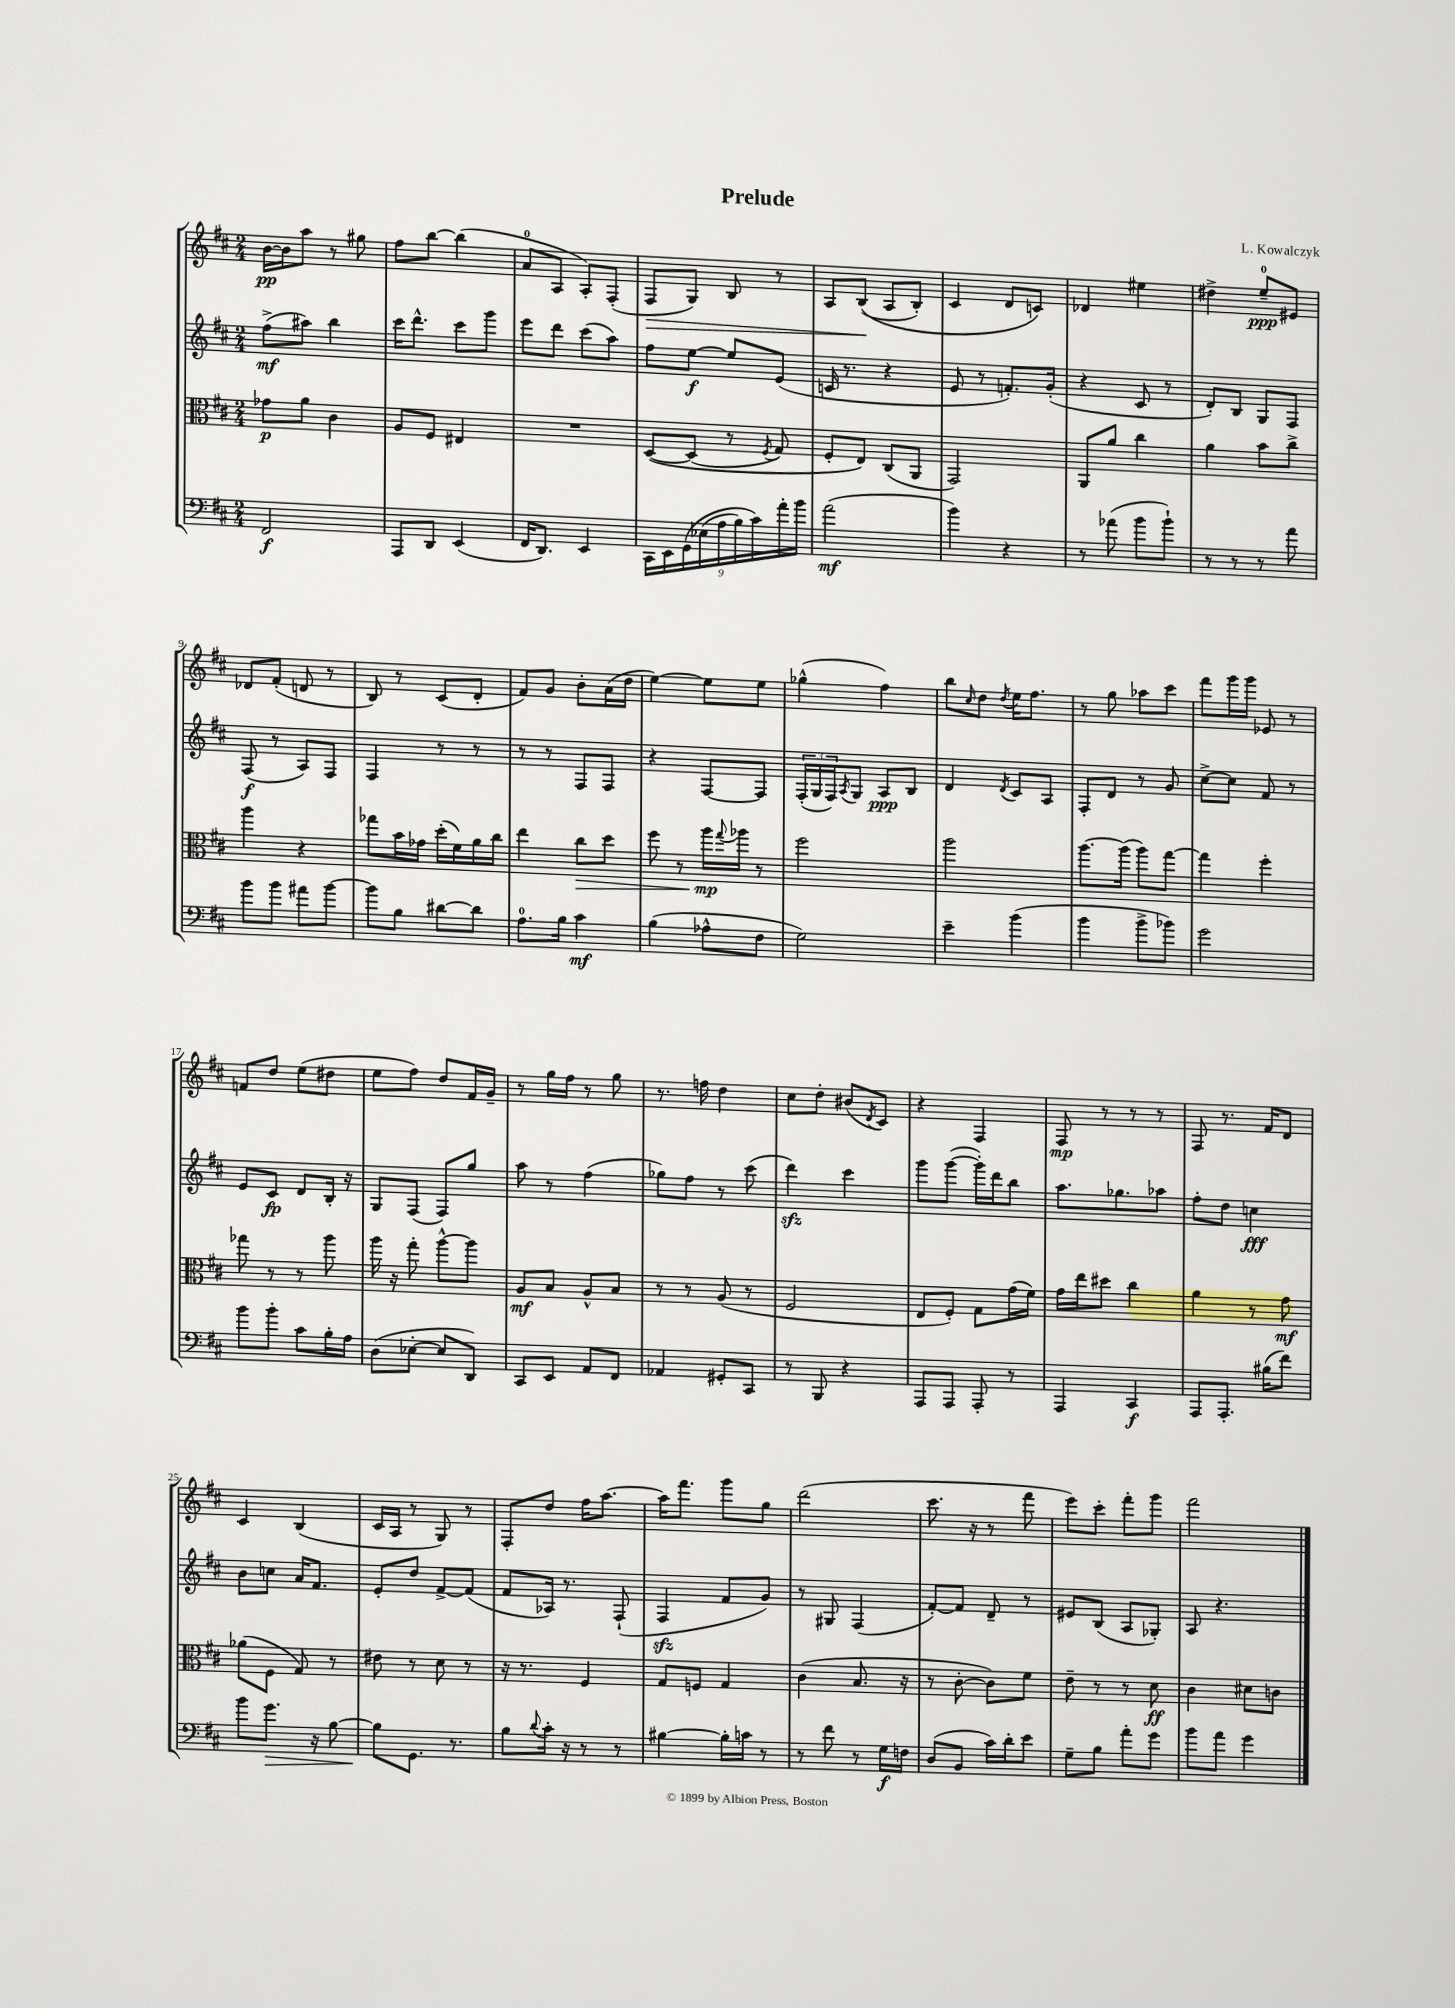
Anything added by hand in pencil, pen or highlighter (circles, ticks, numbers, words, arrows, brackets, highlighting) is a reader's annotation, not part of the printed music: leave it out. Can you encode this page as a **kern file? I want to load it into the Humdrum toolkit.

**kern	**kern	**kern	**kern
*staff4	*staff3	*staff2	*staff1
*clefF4	*clefC3	*clefG2	*clefG2
*k[f#c#]	*k[f#c#]	*k[f#c#]	*k[f#c#]
*M2/4	*M2/4	*M2/4	*M2/4
2FF#	8g-	(8ff#^	[16b
.	.	.	16b]
.	8a	8aa#)	8aa
.	4c#	4bb	8r
.	.	.	8gg#
=	=	=	=
8AAA	8A	16ccc#	8ff#
.	.	8.ddd^^	.
8DD	8F#	.	[8bb
(4EE	4E#	8ccc#	(4bb]
.	.	8ggg	.
=	=	=	=
16FF#	2r	8eee	8a
8.DD)	.	.	.
.	.	8ddd	8A
4EE	.	(8ccc#	8A')
.	.	8aa)	(8F#'
=	=	=	=
18CC#	&([8D	8ff#	8F#
18EE	.	.	.
&(18GG	.	.	.
.	(8D]	[8ee	8G)
(18E-	.	.	.
18A	.	.	.
.	8r	8ee]	8B
18B)	.	.	.
18c#&)	.	.	.
.	8qF#	.	.
.	8G)	(8e	8r
18a'	.	.	.
18b	.	.	.
=	=	=	=
(2a	8F#'	16c	8A
.	.	8.r	.
.	8E&)	.	&((8B
.	(8C#	4r	8A
.	8AA	.	8B')
=	=	=	=
4b)	2GG)	8e	4c#
.	.	8r	.
4r	.	8.f')	8d
.	.	.	8c&)
.	.	(16g'	.
=	=	=	=
8r	8AA	4r	4d-
(8a-	8a	.	.
8b	4cc#	8c#	4ee#
8b`)	.	8r	.
=	=	=	=
8r	4a	8d')	4dd#^
8r	.	8B	.
8r	8b	8G	8ee~
8a	8cc#^	8F#	8e#
=	=	=	=
8b	4aa	(8F#	8d-
8b	.	8r	(8f#'
8a#	4r	8A)	8d
[8b	.	8F#	8r
=	=	=	=
8b]	8gg-	4F#	8B)
8B	16b	.	8r
.	16g-	.	.
[8d#	(16dd'	8r	(8c#
.	16f#)	.	.
8d#]	16a	8r	8d'
.	16cc#	.	.
=	=	=	=
8.A	4ee	8r	8f#)
.	.	8r	8g
16B	.	.	.
4c#	8cc#	8F#	8b'
.	8dd	8F#	(16a
.	.	.	16dd
=	=	=	=
(4B	8ff#	4r	[4ee)
.	8r	.	.
8A-^^	16aa	[8F#	8ee]
.	8qqgg	.	.
.	16aa-	.	.
8F#	8r	8F#]	8ee
=	=	=	=
2G)	2ff#	(24F#'	(4gg-^^
.	.	24G	.
.	.	24F#)	.
.	.	8qA	.
.	.	8G	.
.	.	8A	4ff#)
.	.	8B	.
=	=	=	=
4e~	2aa	4d	8bb
.	.	.	16qqcc#
.	.	.	8dd
.	.	8qd	8qdd
(4b	.	8c#	16ee
.	.	.	8.ff#
.	.	8A	.
=	=	=	=
4b	[8.aa	8F#'	8r
.	.	8d	8gg
.	(16aa]	.	.
8b^	8aa)	8r	8aa-
8b-)	[8gg	8g	8ccc#
=	=	=	=
2g	4gg]	[8cc#^	8fff#
.	.	8cc#]	16ggg
.	.	.	16ggg
.	4ff#'	8f#	8e-
.	.	8r	8r
=	=	=	=
8b	8gg-	8e	8f
8b'	8r	8c#	8dd
8c#	8r	8d	(8ee
16B'	8aa	16B'	8dd#
16A	.	16r	.
=	=	=	=
(8D	16aa	8G	8ee
.	16r	.	.
[8E-'	8gg'	(8F#	8ff#)
8E-]	[8aa^^	8F#)	8dd
8DD)	8aa]	8gg	16f#
.	.	.	16g~
=	=	=	=
8CC#	8A	8aa	8r
8EE	8B	8r	16gg
.	.	.	16ff#
8AA	8A^^	(4ff#	8r
8FF#	8B	.	8gg
=	=	=	=
4AA-	8r	8gg-)	8.r
.	8r	8ff#	.
.	.	.	16ff
8GG#'	(8A	8r	4dd
8CC#	8r	(8ccc#	.
=	=	=	=
8r	2F#	4ddd)	8cc#
8BBB	.	.	8dd'
4r	.	4ccc#	(8b#
.	.	.	8qd
.	.	.	8c#)
=	=	=	=
8AAA	8E	8ggg	4r
8AAA	8F#')	([8ggg	.
8AAA'	8G	16ggg'])	4F#
.	.	16ddd	.
8r	(16g	8bb	.
.	16f#)	.	.
=	=	=	=
4AAA	16g	8.aa	8F#
.	16ee	.	.
.	8dd#	.	8r
.	.	8.gg-	.
4CC#	4cc#	.	8r
.	.	8aa-	8r
=	=	=	=
8AAA	4a	8ff#'	8F#
8.AAA'	.	8dd	8.r
.	8r	4cc	.
(16B#	.	.	16f#
8f#)	8g	.	8d
=	=	=	=
8b	(8a-	8b	4c#
8.g	8F#	8cc	.
.	8G)	16a	(4B
16r	.	8.f#	.
[8B	8r	.	.
=	=	=	=
8B]	8e#	8e'	16c#
.	.	.	16A
8.GG	8r	8dd	8r
.	8d	[8f#^	8G)
8.r	.	.	.
.	8r	(8f#]	8r
=	=	=	=
8B	16r	8f#	8F#'
.	8.r	.	.
8qqd	.	.	.
16c#'	.	16A-)	8dd
16r	.	8.r	.
8r	4F#	.	16ff#
.	.	.	[8.aa
8r	.	(8F#`	.
=	=	=	=
[4B#	8G	4F#	16aa]
.	.	.	8.fff#
.	8F	.	.
16B#']	4G	8f#	8ggg
16c	.	.	.
8r	.	8g)	8gg
=	=	=	=
8r	(4c#	8r	(2ddd
8f#	.	8G#	.
8r	8.B	(4F#	.
16G	.	.	.
16F	16r	.	.
=	=	=	=
(8D	8r	[8f#')	8.ccc#
8BB	[8c#'	8f#]	.
.	.	.	16r
16c#)	8c#])	8d~	8r
16d'	.	.	.
8e	8f#	8r	8fff#
=	=	=	=
8G~	8e~	8e#	8eee)
8B	8r	(8B	8ccc#'
8a'	8r	8A	8fff#'
8g	8d	8G-')	8ggg
=	=	=	=
8b	4c#	8A	2fff#
8a	.	4.r	.
4g	8d#	.	.
.	8c	.	.
==	==	==	==
*-	*-	*-	*-
